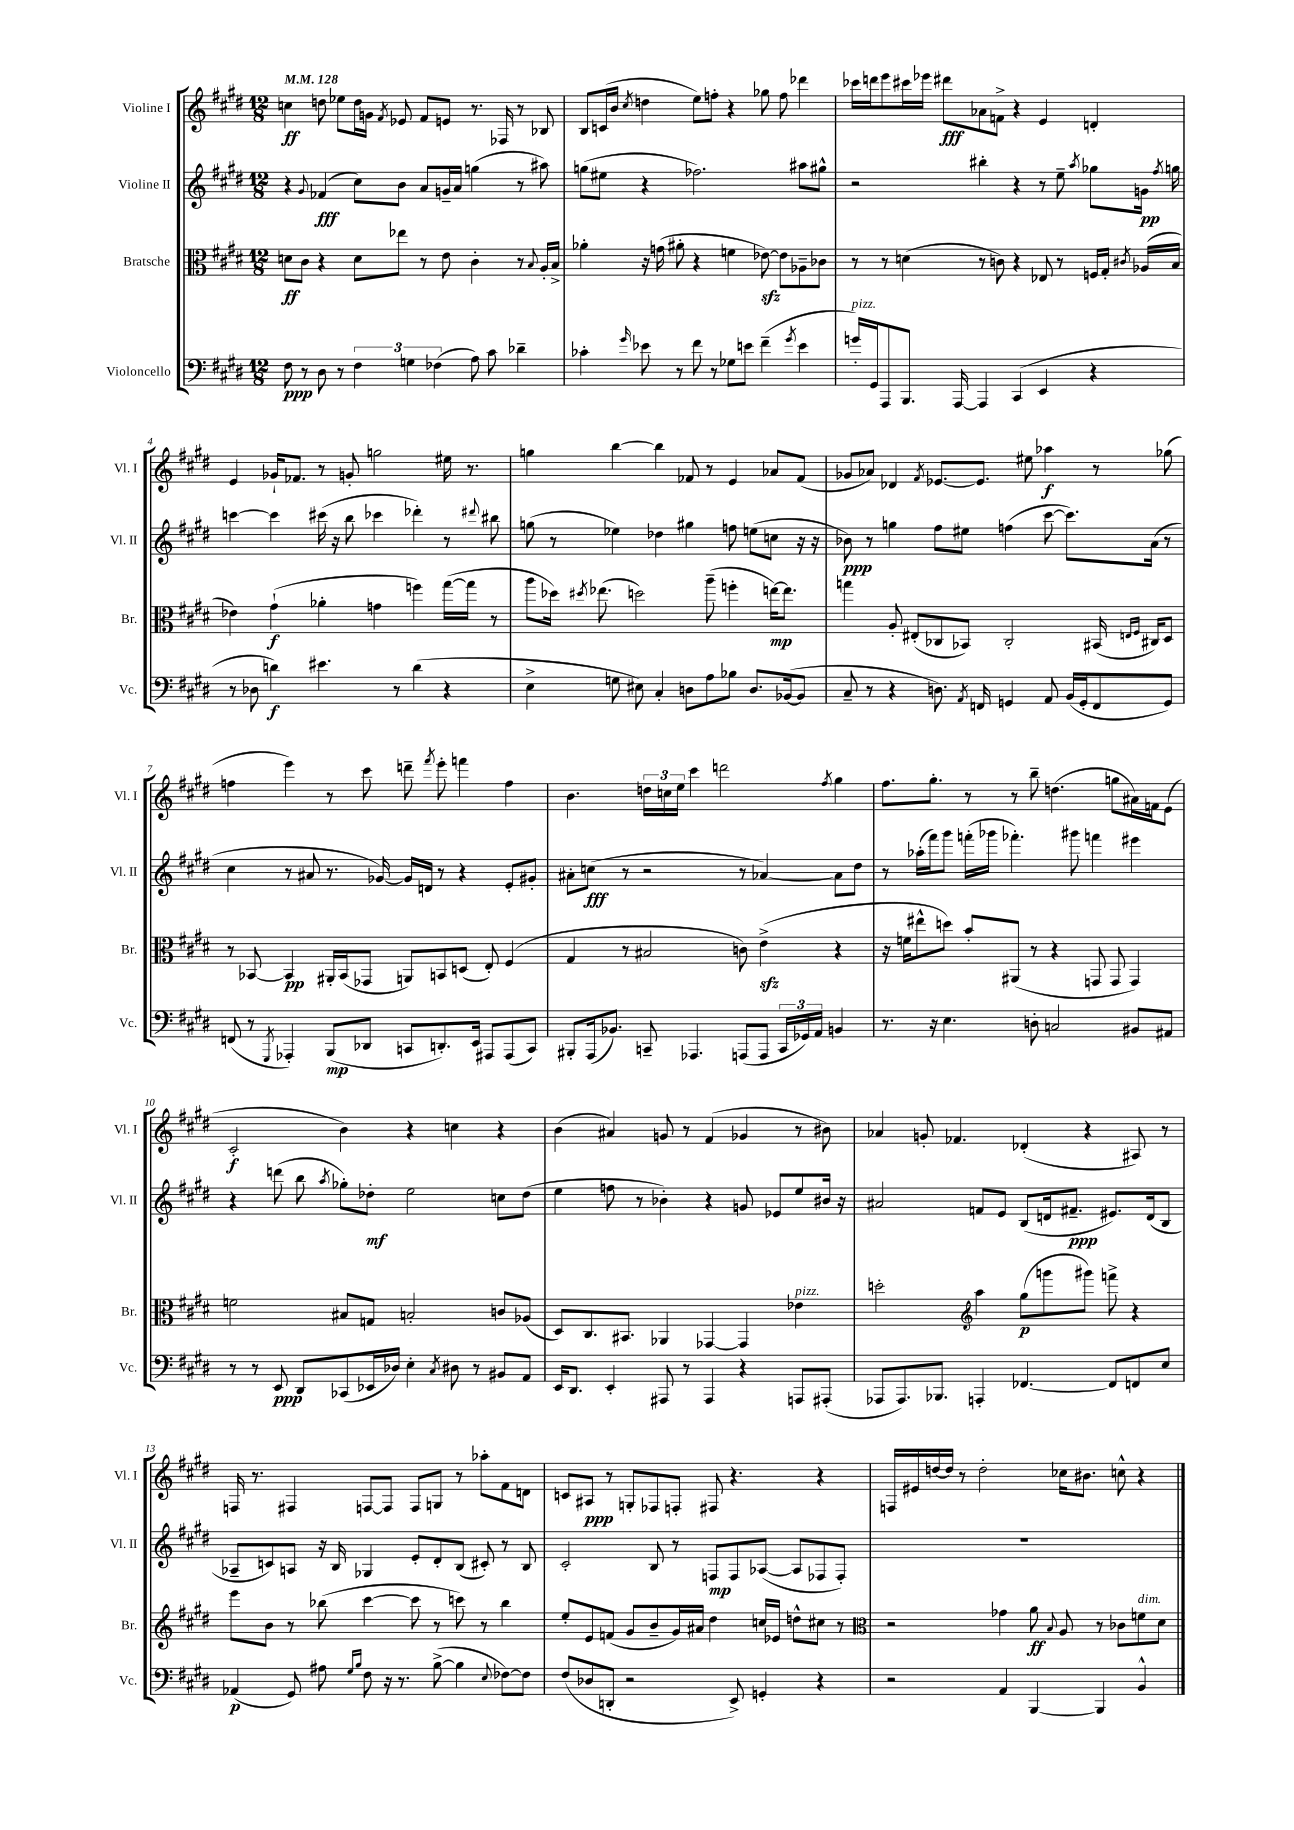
<<
\new StaffGroup <<
\new Staff = "s0" \with { instrumentName = "Violine I" shortInstrumentName = "Vl. I" } {
    \clef treble \key e \major \numericTimeSignature \time 12/8 \tempo 4 = 128
    \autoBeamOff c''4\ff d''8 ees''8[ d''16 g'16] \acciaccatura { fis'8 } ees'8 fis'8[ e'8] r8. fes16 r8 bes8 |
    b8[ c'16( b'16] \acciaccatura { cis''8 } d''4 e''8[) f''8]-. r4 ges''8 f''8 des'''4 |
    ces'''16[ d'''16 e'''8 cis'''16 ees'''16] dis'''8[\fff aes'8 f'8]-> r4 e'4 d'4-. |
    e'4 ges'16[-! fes'8.] r8 g'8-. g''2 eis''16 r8. |
    g''4 b''4~ b''4 fes'8 r8 e'4 aes'8[ fes'8]( |
    ges'8[ aes'8]) des'4 \acciaccatura { fis'8 } ees'8.[~ ees'8.] eis''8 aes''4\f r8 ges''8( |
    f''4 e'''4) r8 cis'''8 d'''8-- \acciaccatura { fis'''8 } e'''8-. f'''4 f''4 |
    b'4. \tuplet 3/2 { d''16[ c''16 e''16] } cis'''4 d'''2 \acciaccatura { fis''8 } gis''4 |
    fis''8.[ gis''8.]-. r8 r8 b''8-- d''4.( g''8[ ais'16) f'16 e'8]( |
    cis'2-.\f b'4) r4 c''4 r4 |
    b'4( ais'4) g'8 r8 fis'4( ges'4 r8 bis'8) |
    aes'4 g'8-. fes'4. des'4-.( r4 ais8) r8 |
    f16 r8. fis4 f8[~ f8] f8[ g8] r8 aes''8[-. fis'8 d'8] |
    c'8[ ais8]\ppp r8 g8[-. fes8 f8]-. fis8 r4. r4 |
    f16[ eis'16 d''16~ d''16] r8 d''2-. ces''16[ bis'8.] c''8-^ r4 \bar "|." |
}
\new Staff = "s1" \with { instrumentName = "Violine II" shortInstrumentName = "Vl. II" } {
    \clef treble \key e \major \numericTimeSignature \time 12/8
    \autoBeamOff r4 \appoggiatura { gis'8 } fes'4\fff( cis''8[) b'8] a'8[ g'16-- a'16] g''4( r8 ais''8) |
    g''8[( eis''8] r4 fes''2.) ais''8[ gis''8]-^ |
    r2 bis''4-. r4 r8 e''8-- \acciaccatura { a''8 } ges''8[ g'16]\pp \acciaccatura { fis''8 } g''16 |
    c'''4~ c'''4 cis'''16( r16 b''8 ces'''4 des'''4-.) r8 \appoggiatura { dis'''8 } bis''8 |
    g''8( r8 ees''4) des''4 gis''4 f''8 e''8[( c''8] r16 r16 |
    bes'8\ppp) r8 g''4 fis''8[ eis''8] f''4( cis'''8~ cis'''8.[) a'16]( r8 |
    cis''4 r8 ais'8 r8. ges'16~) ges'16[ d'16] r8 r4 e'8[-. gis'8]-. |
    ais'8[-. c''8]\fff( r8 r2 r8 aes'4~) aes'8[ dis''8] |
    r8 aes''16[-.( fis'''16) gis'''8] f'''16[-.( ges'''16] fes'''4.-.) gis'''8 f'''4 eis'''4 |
    r4 d'''8( b''8 \acciaccatura { a''8 } ges''8[-.) des''8]-.\mf e''2 c''8[ des''8]( |
    e''4 f''8 r8 bes'4-.) r4 g'8 ees'8[ e''8 bis'16] r16 |
    ais'2 f'8[ e'8] b8[( d'16 fis'8.]--\ppp eis'8.[) d'16( b8] |
    aes8[-- c'8) a8] r16 b16 ges4 e'8[-. dis'8-. b8]( cis'8-.) r8 b8 |
    cis'2-. b8 r8 f8[\mp f8 aes8]~( aes8[ fes8 fes8]-.) |
    R1. \bar "|." |
}
\new Staff = "s2" \with { instrumentName = "Bratsche" shortInstrumentName = "Br." } {
    \clef alto \key e \major \numericTimeSignature \time 12/8
    \autoBeamOff d'8[\ff cis'8] r4 d'8[ ees''8] r8 e'8 cis'4-. r8 \appoggiatura { b8 } a16[-. b16]-> |
    aes'4-. r16 g'16( ais'8-. r4 f'4 ees'8~\sfz) ees'8[ aes8-- ces'8] |
    r8 r8 d'4( r8 c'8) r4 ees8 r8 f16[ gis16]-. \acciaccatura { cis'8 } aes16[( b16] |
    ees'4) gis'4-!\f( aes'4-. g'4 f''4) gis''16[~( gis''16] r8 |
    a''8[ des''16]) \acciaccatura { dis''8 } ees''8.( d''2) a''8--( f''4-. e''16[~\mp) e''8.] |
    g''4 a8-. eis8[-.( ces8 bes,8]) ces2-. bis,16( \grace { e16[ fis16] } cis16[) dis8] |
    r8 bes,8~ bes,4\pp ais,16[-. bes,16( ges,8] a,8[) b,8 d8]( e8-.) fis4( |
    gis4 r8 bis2 c'8) e'4->\sfz( r4 |
    r16 f'16[ eis''8-^ d''8]) b'8[-. ais,8]( r8 r4 g,8 g,8 g,4) |
    f'2 bis8[ g8] b2-. c'8[ aes8]( |
    dis8[) cis8. bis,8.] aes,4 ges,4~ ges,4 ees'4^\markup { \italic "pizz." } |
    d''2-. \clef treble a''4 gis''8[\p( g'''8 gis'''8]) f'''8-> r4 |
    e'''8[ b'8] r8 bes''8( cis'''4~ cis'''8 r8 c'''8) r8 bes''4 |
    e''8[-. e'8 f'8]( gis'8[ b'8-- gis'16) ais'16] dis''4 c''16[ ees'16] d''8[-^ cis''8] r8 |
    \clef alto r2 ges'4 a'8\ff \appoggiatura { b8 } a8 r8 ces'8[ f'8^\markup { \italic "dim." } dis'8] \bar "|." |
}
\new Staff = "s3" \with { instrumentName = "Violoncello" shortInstrumentName = "Vc." } {
    \clef bass \key e \major \numericTimeSignature \time 12/8
    \autoBeamOff fis8\ppp r8 dis8 r8 \tuplet 3/2 { fis4 g4 fes4( } a8) cis'8 des'4-- |
    ces'4-. \grace { gis'16 } ees'8 r8 fis'8 r8 ges8[ e'8] fis'4--( \acciaccatura { gis'8 } e'4 |
    g'16[-.^\markup { \italic "pizz." }) gis,16 a,,8 b,,8.] a,,16~ a,,4 cis,4( e,4 r4 |
    r8 des8 d'4\f) eis'4. r8 d'4( r4 |
    e4-> g8 eis8) cis4-. d8[ a8 bes8] d8.[ bes,16~( bes,8] |
    cis8-- r8 r4 d8.) \acciaccatura { a,8 } f,16 g,4 a,8 b,16[( g,16-. f,8 g,8]) |
    f,8( r8 \acciaccatura { gis,,8 } aes,,4-.) b,,8[\mp( des,8] c,8[ d,8.-.) e,16] ais,,8[ ais,,8( c,8]) |
    bis,,8[-. a,,16( bes,8.]) c,8-- aes,,4. a,,8[( a,,8] \tuplet 3/2 { c,16[ ges,16) a,16] } b,4 |
    r8. r16 e4. d8-. c2 bis,8[ ais,8] |
    r8 r8 e,8\ppp dis,8[ ces,8( ees,16 des16]) e4-. \acciaccatura { cis8 } dis8 r8 bis,8[ a,8] |
    e,16[ dis,8.] e,4-. ais,,8 r8 ais,,4 r4 a,,8[ ais,,8]-.( |
    aes,,8[ aes,,8.) bes,,8.] a,,4-. fes,4.~ fes,8[ f,8 e8] |
    aes,4\p( gis,8) ais8 \grace { gis16[ b16] } fis8 r16 r8. b8~->( b4 \appoggiatura { e8 } fes8[~) fes8] |
    fis8[( des8 d,8]-. r2 e,8->) g,4-. r4 |
    r2 a,4 b,,4~ b,,4 b,4-^ \bar "|." |
}
>>
>>
